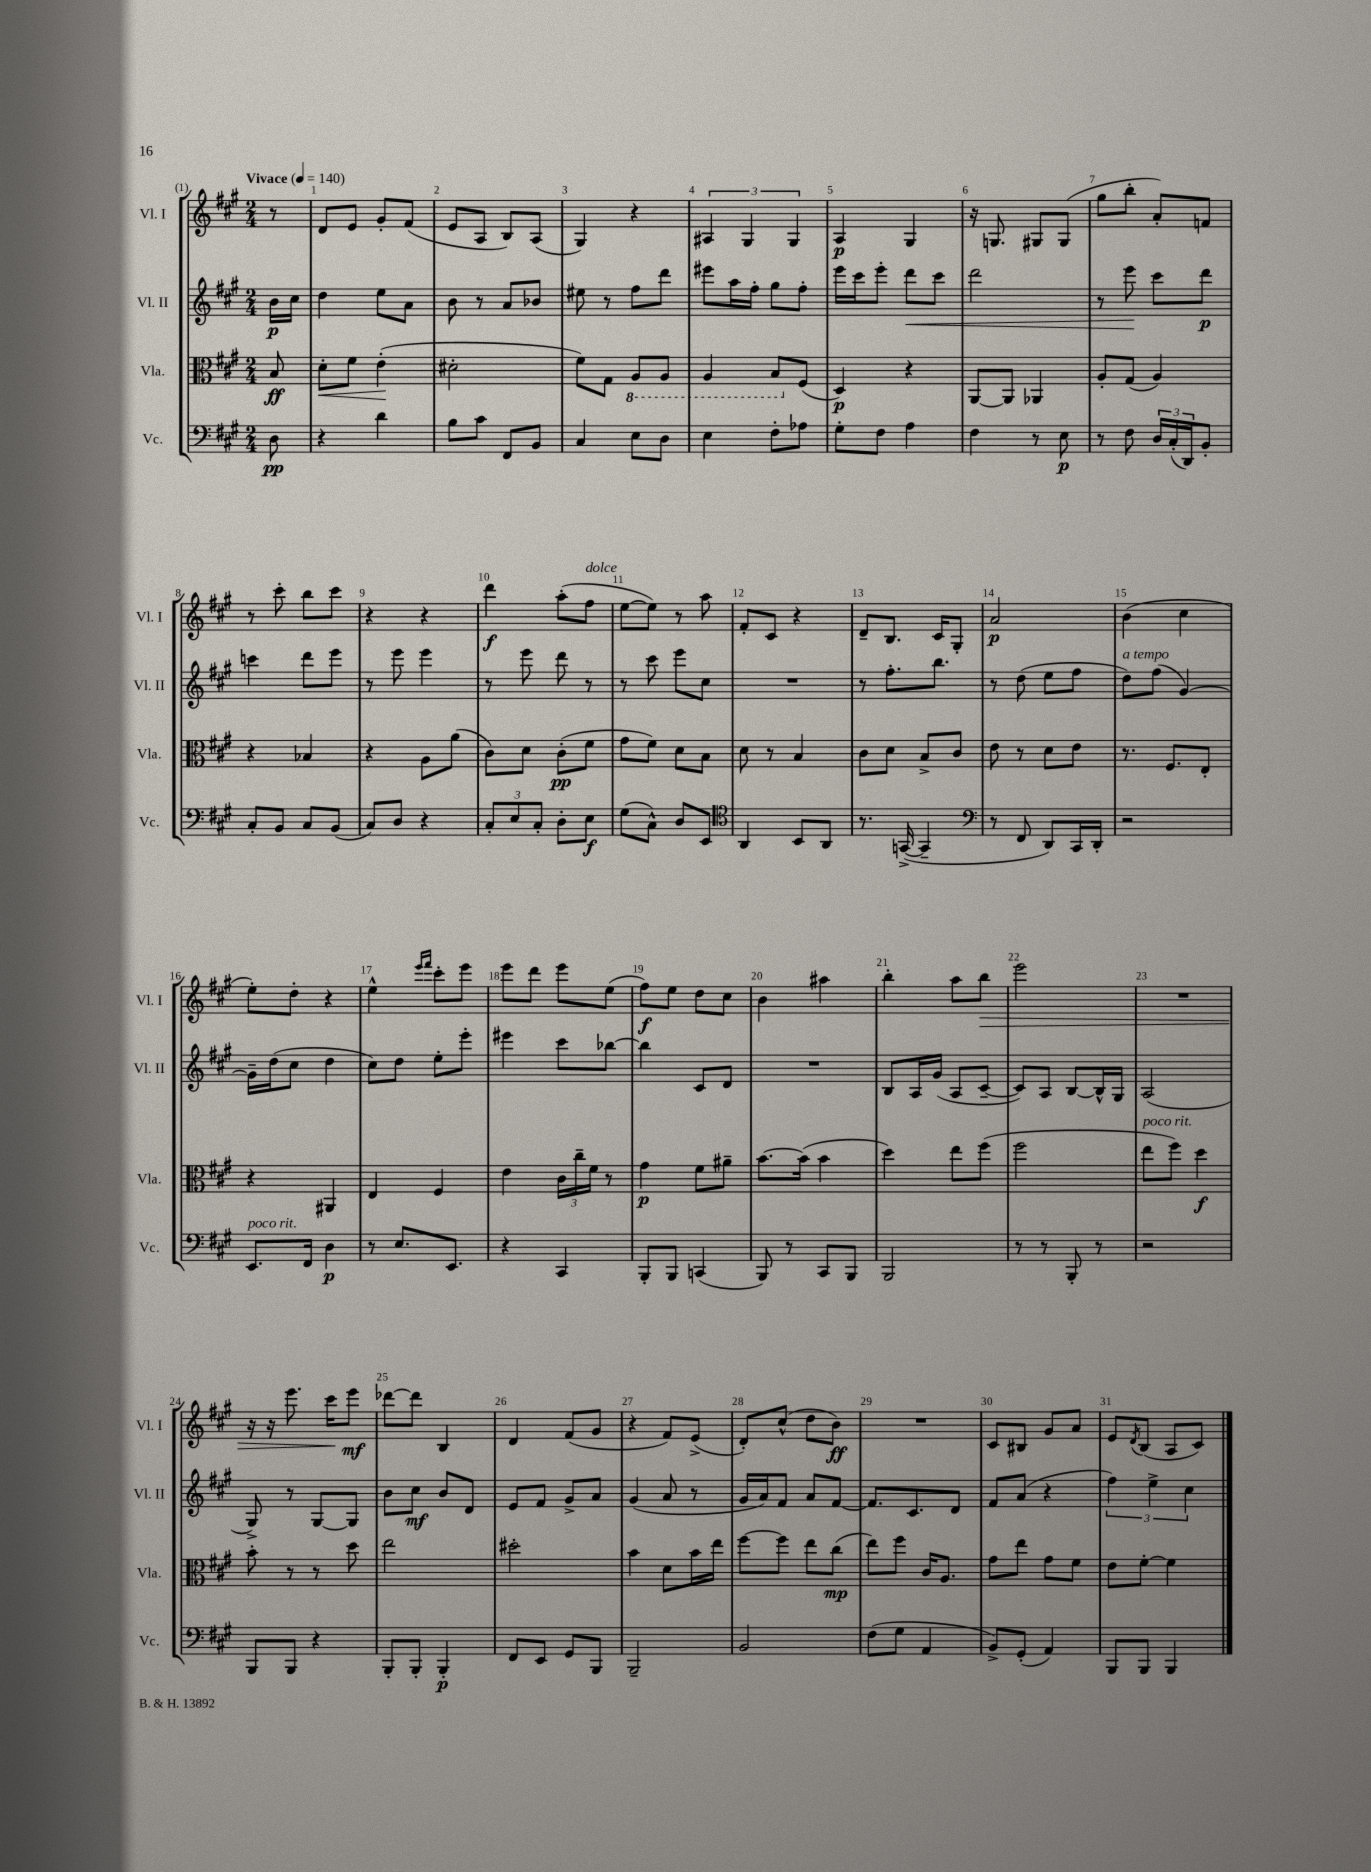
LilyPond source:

<<
\new StaffGroup <<
\new Staff = "s0" \with { instrumentName = "Vl. I" shortInstrumentName = "Vl. I" } {
    \clef treble \key a \major \numericTimeSignature \time 2/4 \partial 8 \tempo "Vivace" 4 = 140
    r8 |
    d'8 e'8 gis'8-. fis'8( |
    e'8 a8 b8) a8( |
    gis4) r4 |
    \tuplet 3/2 { ais4 gis4 gis4 } |
    a4\p gis4 |
    r16 g8. gis8 gis8( |
    gis''8 b''8-. a'8-.) f'8 |
    r8 cis'''8-. b''8 cis'''8 |
    r4 r4 |
    d'''4\f a''8-.( fis''8^\markup { \italic "dolce" } |
    e''8~ e''8) r8 a''8 |
    fis'8-. cis'8 r4 |
    d'8-- b8. cis'16 gis8-. |
    a'2\p |
    b'4( cis''4 |
    e''8-.) d''8-. r4 |
    e''4-^ \grace { e'''16 fis'''16 } cis'''8-. e'''8 |
    e'''8 d'''8 e'''8 e''8( |
    fis''8\f) e''8 d''8 cis''8 |
    b'4 ais''4 |
    b''4-. a''8 b''8\> |
    e'''2 |
    R2 |
    r16 r16 e'''8. cis'''16\! e'''8\mf |
    des'''8~ des'''8 b4 |
    d'4 fis'8( gis'8 |
    r4 fis'8) e'8->( |
    d'8-.) cis''8-^( d''8 b'8\ff) |
    R2 |
    cis'8 bis8 gis'8 a'8 |
    e'8 \acciaccatura { d'8 } b8( a8 cis'8) \bar "|." |
}
\new Staff = "s1" \with { instrumentName = "Vl. II" shortInstrumentName = "Vl. II" } {
    \clef treble \key a \major \numericTimeSignature \time 2/4 \partial 8
    b'16\p cis''16 |
    d''4 e''8 a'8 |
    b'8 r8 a'8 bes'8 |
    eis''8 r8 fis''8 d'''8 |
    eis'''8 a''16 fis''16-. gis''8 fis''8-. |
    e'''16 cis'''16 e'''8-. d'''8\< cis'''8 |
    d'''2 |
    r8 e'''8\! cis'''8 d'''8\p |
    c'''4 d'''8 e'''8 |
    r8 e'''8 e'''4 |
    r8 e'''8 d'''8 r8 |
    r8 cis'''8 e'''8 cis''8 |
    R2 |
    r8 fis''8.-. b''8. |
    r8 d''8( e''8 fis''8 |
    d''8^\markup { \italic "a tempo" }) fis''8( gis'4~) |
    gis'16-- d''16( cis''8 d''4 |
    cis''8) d''8 e''8-. e'''8-. |
    eis'''4 cis'''8 bes''8~ |
    bes''4 cis'8 d'8 |
    R2 |
    b8 a16 gis'16( a8 cis'8~-- |
    cis'8) a8 b8~ b16-^ gis16 |
    a2( |
    gis8->) r8 gis8~ gis8 |
    b'8 cis''8\mf b'8 d'8 |
    e'8 fis'8 gis'8-> a'8 |
    gis'4( a'8 r8 |
    gis'16 a'16) fis'8 a'8 fis'8~ |
    fis'8. cis'8. d'8 |
    fis'8 a'8( r4 |
    \tuplet 3/2 { fis''4) e''4-> cis''4 } \bar "|." |
}
\new Staff = "s2" \with { instrumentName = "Vla." shortInstrumentName = "Vla." } {
    \clef alto \key a \major \numericTimeSignature \time 2/4 \partial 8
    b8\ff |
    d'8-.\< fis'8 e'4-.\!( |
    dis'2-. |
    fis'8) gis8 \ottava #-1 a,8 a,8 |
    a,4 b,8 \ottava #0 fis8( |
    d4\p) r4 |
    a,8~ a,8 aes,4 |
    a8-. gis8( a4) |
    r4 bes4 |
    r4 a8 a'8( |
    cis'8) d'8 cis'8-.\pp( fis'8 |
    gis'8 fis'8) d'8 b8 |
    d'8 r8 b4 |
    cis'8 d'8 b8-> cis'8 |
    e'8 r8 d'8 e'8 |
    r8. fis8. e8-. |
    r4 ais,4 |
    e4 fis4 |
    e'4 \tuplet 3/2 { cis'16 cis''16-- fis'16 } r8 |
    gis'4\p fis'8 ais'8-- |
    b'8.~ b'16( b'4 |
    d''4) e''8 fis''8( |
    fis''2 |
    e''8^\markup { \italic "poco rit." } fis''8) d''4\f |
    b'8-. r8 r8 d''8 |
    e''2 |
    dis''2-. |
    b'4 d'8 b'16 e''16 |
    fis''8~ fis''8 e''8 cis''8\mp( |
    e''8) fis''8 cis'16 a8. |
    gis'8 e''8 gis'8 fis'8 |
    e'8 fis'8~-. fis'4 \bar "|." |
}
\new Staff = "s3" \with { instrumentName = "Vc." shortInstrumentName = "Vc." } {
    \clef bass \key a \major \numericTimeSignature \time 2/4 \partial 8
    d8\pp |
    r4 d'4 |
    b8 cis'8 fis,8 b,8 |
    cis4 e8 d8 |
    e4 fis8-. aes8 |
    gis8-. fis8 a4 |
    fis4 r8 e8\p |
    r8 fis8 \tuplet 3/2 { d16 cis16-.( d,16) } b,8-. |
    cis8-. b,8 cis8 b,8( |
    cis8) d8 r4 |
    \tuplet 3/2 { cis8-. e8 cis8-. } d8-. e8\f |
    gis8( cis8-^) d8 e,8 |
    \clef tenor a,4 b,8 a,8 |
    r8. g,16~->( g,4-- |
    \clef bass r8 fis,8 d,8) cis,16 d,16-. |
    r2 |
    e,8.^\markup { \italic "poco rit." } fis,16 d4\p |
    r8 e8. e,8. |
    r4 cis,4 |
    b,,8-. b,,8 c,4( |
    b,,8) r8 cis,8 b,,8 |
    b,,2 |
    r8 r8 b,,8-. r8 |
    r2 |
    b,,8 b,,8 r4 |
    b,,8-. b,,8-. b,,4-.\p |
    fis,8 e,8 gis,8 b,,8 |
    b,,2-- |
    b,2 |
    fis8( gis8 a,4 |
    b,8->) gis,8-.( a,4) |
    b,,8 b,,8 b,,4 \bar "|." |
}
>>
>>
\layout { \context { \Score \override BarNumber.break-visibility = ##(#f #t #t) barNumberVisibility = #all-bar-numbers-visible } }
